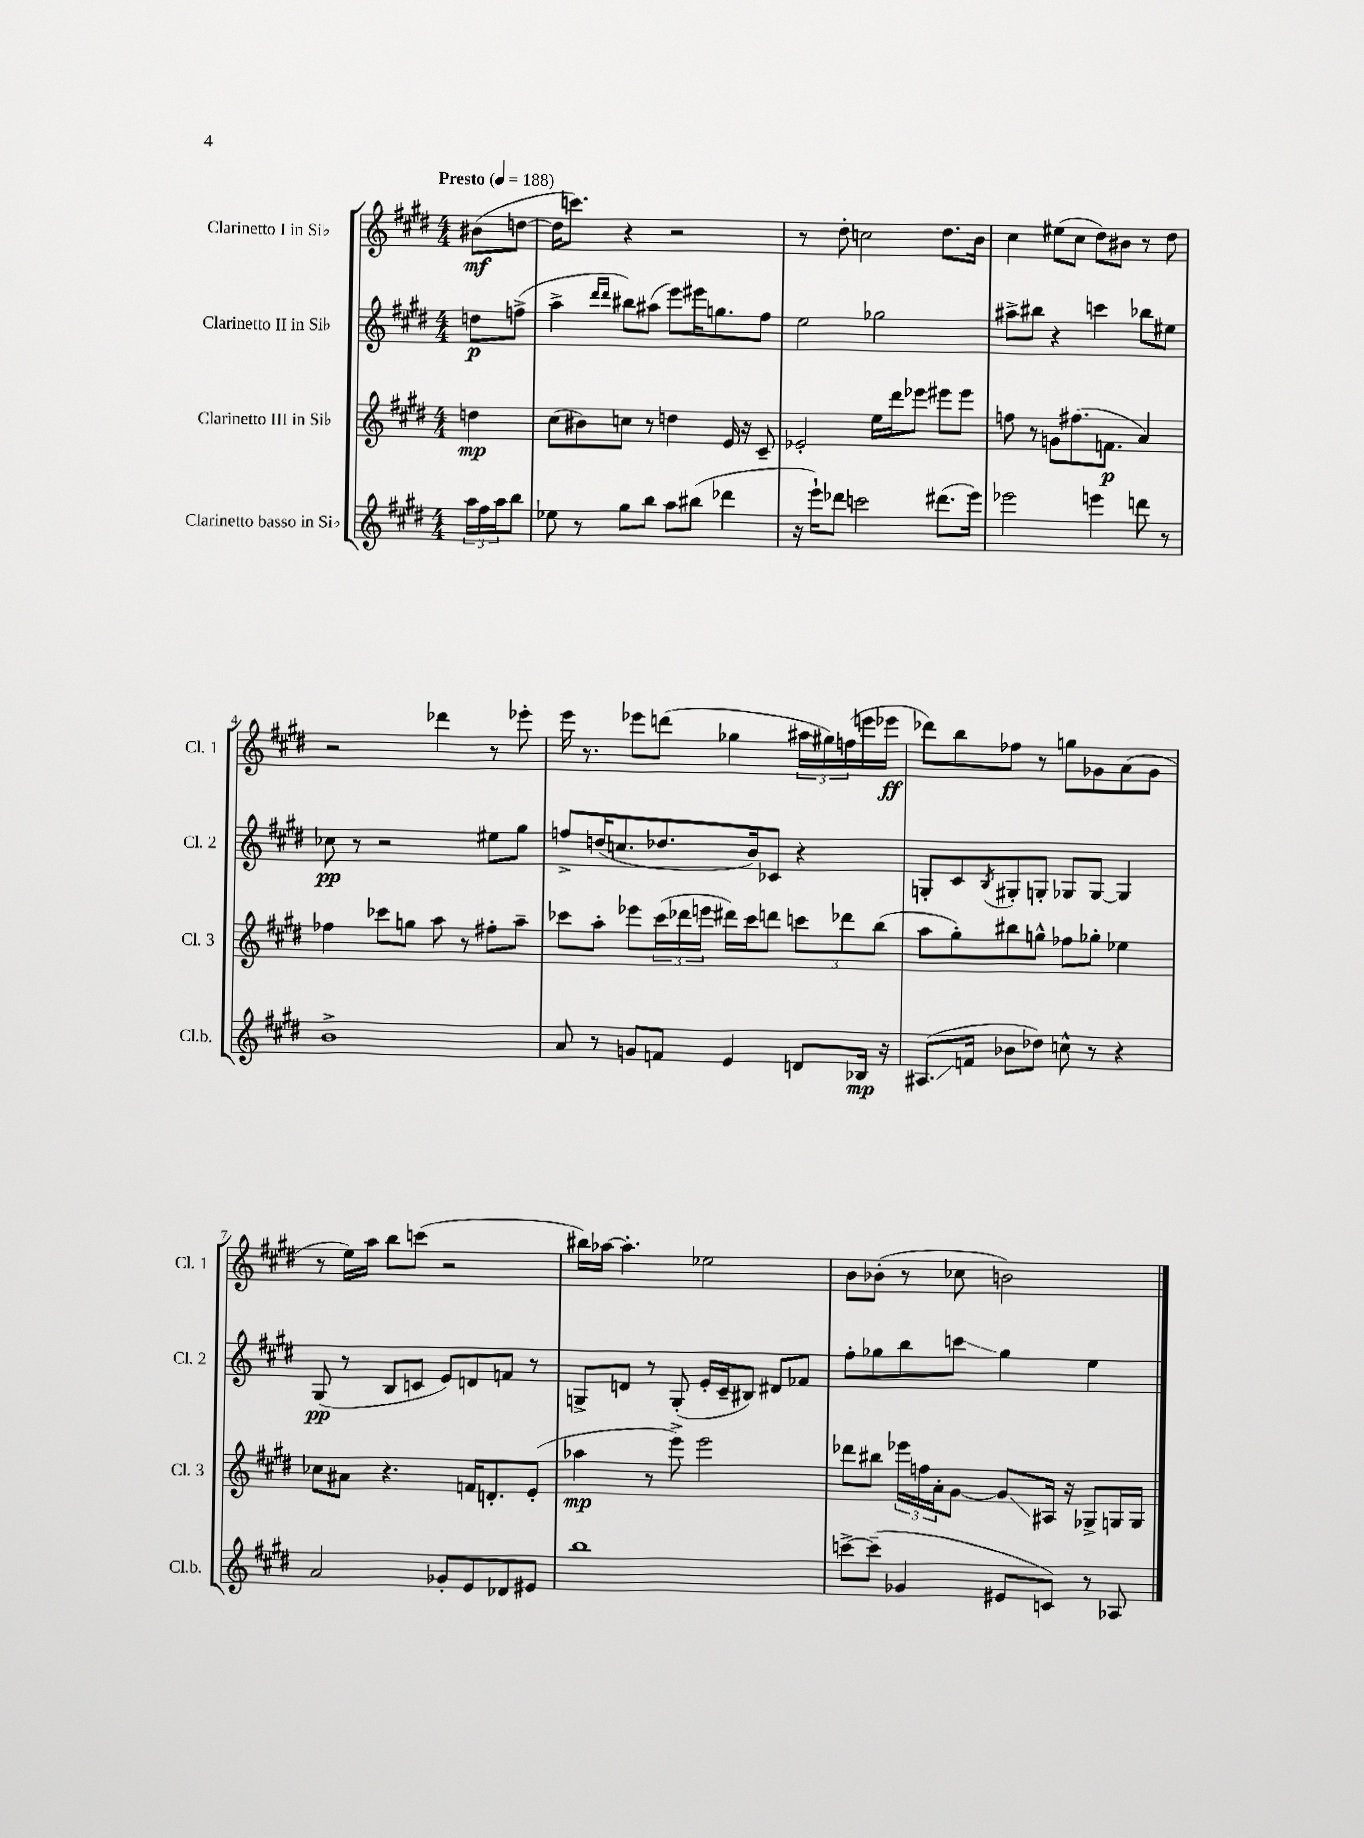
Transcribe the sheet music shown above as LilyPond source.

<<
\new StaffGroup <<
\new Staff = "s0" \with { instrumentName = "Clarinetto I in Sib" shortInstrumentName = "Cl. 1" } {
    \clef treble \key e \major \numericTimeSignature \time 4/4 \partial 4 \tempo "Presto" 4 = 188
    bis'8\mf( d''8~ |
    d''16 c'''8.) r4 r2 |
    r8 dis''8-. c''2 dis''8. b'16 |
    cis''4 eis''8( cis''8 dis''8) bis'8 r8 dis''8 |
    r2 des'''4 r8 ees'''8-. |
    e'''16 r8. ees'''8 d'''8( ges''4 \tuplet 3/2 { ais''16 gis''16) f''16( } e'''16 ees'''16\ff |
    des'''8) b''8 fes''8 r8 g''8 ges'8 a'8( ges'8 |
    r8 e''16) a''16 b''8 c'''8( r2 |
    bis''16) aes''16~ aes''4.-. ees''2 |
    b'8 bes'8-.( r8 ces''8 b'2) \bar "|." |
}
\new Staff = "s1" \with { instrumentName = "Clarinetto II in Sib" shortInstrumentName = "Cl. 2" } {
    \clef treble \key e \major \numericTimeSignature \time 4/4 \partial 4
    d''8\p f''8->( |
    a''4-> \grace { dis'''16 dis'''16 } bis''8) ais''8( e'''8) eis'''16 g''8. fis''8 |
    e''2 ges''2 |
    ais''8-> bis''8 r4 c'''4 bes''8 eis''8 |
    ces''8\pp r8 r2 eis''8 gis''8 |
    f''8-> d''16( c''8. des''8. b'16) ces'8 r4 |
    g8-. cis'8 \acciaccatura { b8 } gis8-. g8-. ges8 ges8~ ges4 |
    gis8\pp( r8 b8 c'8 e'8) d'8 f'8 r8 |
    g8-> d'8 r8 g8-.( e'16-. cis'16-- bis8) dis'8 fes'8 |
    fis''8-. ges''8 b''8 c'''8\glissando ges''4 e''4 \bar "|." |
}
\new Staff = "s2" \with { instrumentName = "Clarinetto III in Sib" shortInstrumentName = "Cl. 3" } {
    \clef treble \key e \major \numericTimeSignature \time 4/4 \partial 4
    d''4\mp |
    cis''8( bis'8) c''8 r8 d''4 e'16 r16 cis'8-- |
    ees'2-. e''16 dis'''16 ees'''8 eis'''8 eis'''8 |
    f''8 r8 g'8 fis''8.( f'8.\p a'4) |
    fes''4 ces'''8 g''8 a''8 r8 fis''8-. a''8-- |
    ces'''8 a''8-. ees'''8 \tuplet 3/2 { ces'''16( des'''16 e'''16 } dis'''16) ces'''16 d'''8 \tuplet 3/2 { c'''8 des'''8 b''8( } |
    a''8 gis''8-.) bis''8 g''8-^ fes''8 ges''8-. ees''4 |
    ces''8 ais'8 r4. f'16 d'8.-. e'8-.( |
    aes''4\mp r8 e'''8->) e'''2 |
    des'''8 bis''8 \tuplet 3/2 { ees'''16 f''16 a'16-. } gis'8~ gis'8\glissando ais16 r16 ges8-> g16 g16 \bar "|." |
}
\new Staff = "s3" \with { instrumentName = "Clarinetto basso in Sib" shortInstrumentName = "Cl.b." } {
    \clef treble \key e \major \numericTimeSignature \time 4/4 \partial 4
    \tuplet 3/2 { a''16 fis''16 a''16 } b''8 |
    ees''8 r8 gis''8 b''8 a''8 bis''8( des'''4 |
    r16 e'''16-!) des'''8 c'''2 dis'''8.( e'''16) |
    ees'''2 e'''4 d'''8 r8 |
    b'1-> |
    a'8 r8 g'8 f'8 e'4 d'8 bes16\mp r16 |
    ais8.\glissando( f'16 bes'8 des''8) c''8-^ r8 r4 |
    a'2 ges'8-. e'8 des'8 eis'8 |
    b''1 |
    c'''8~-> c'''8--( ges'4 eis'8 c'8) r8 aes8 \bar "|." |
}
>>
>>
